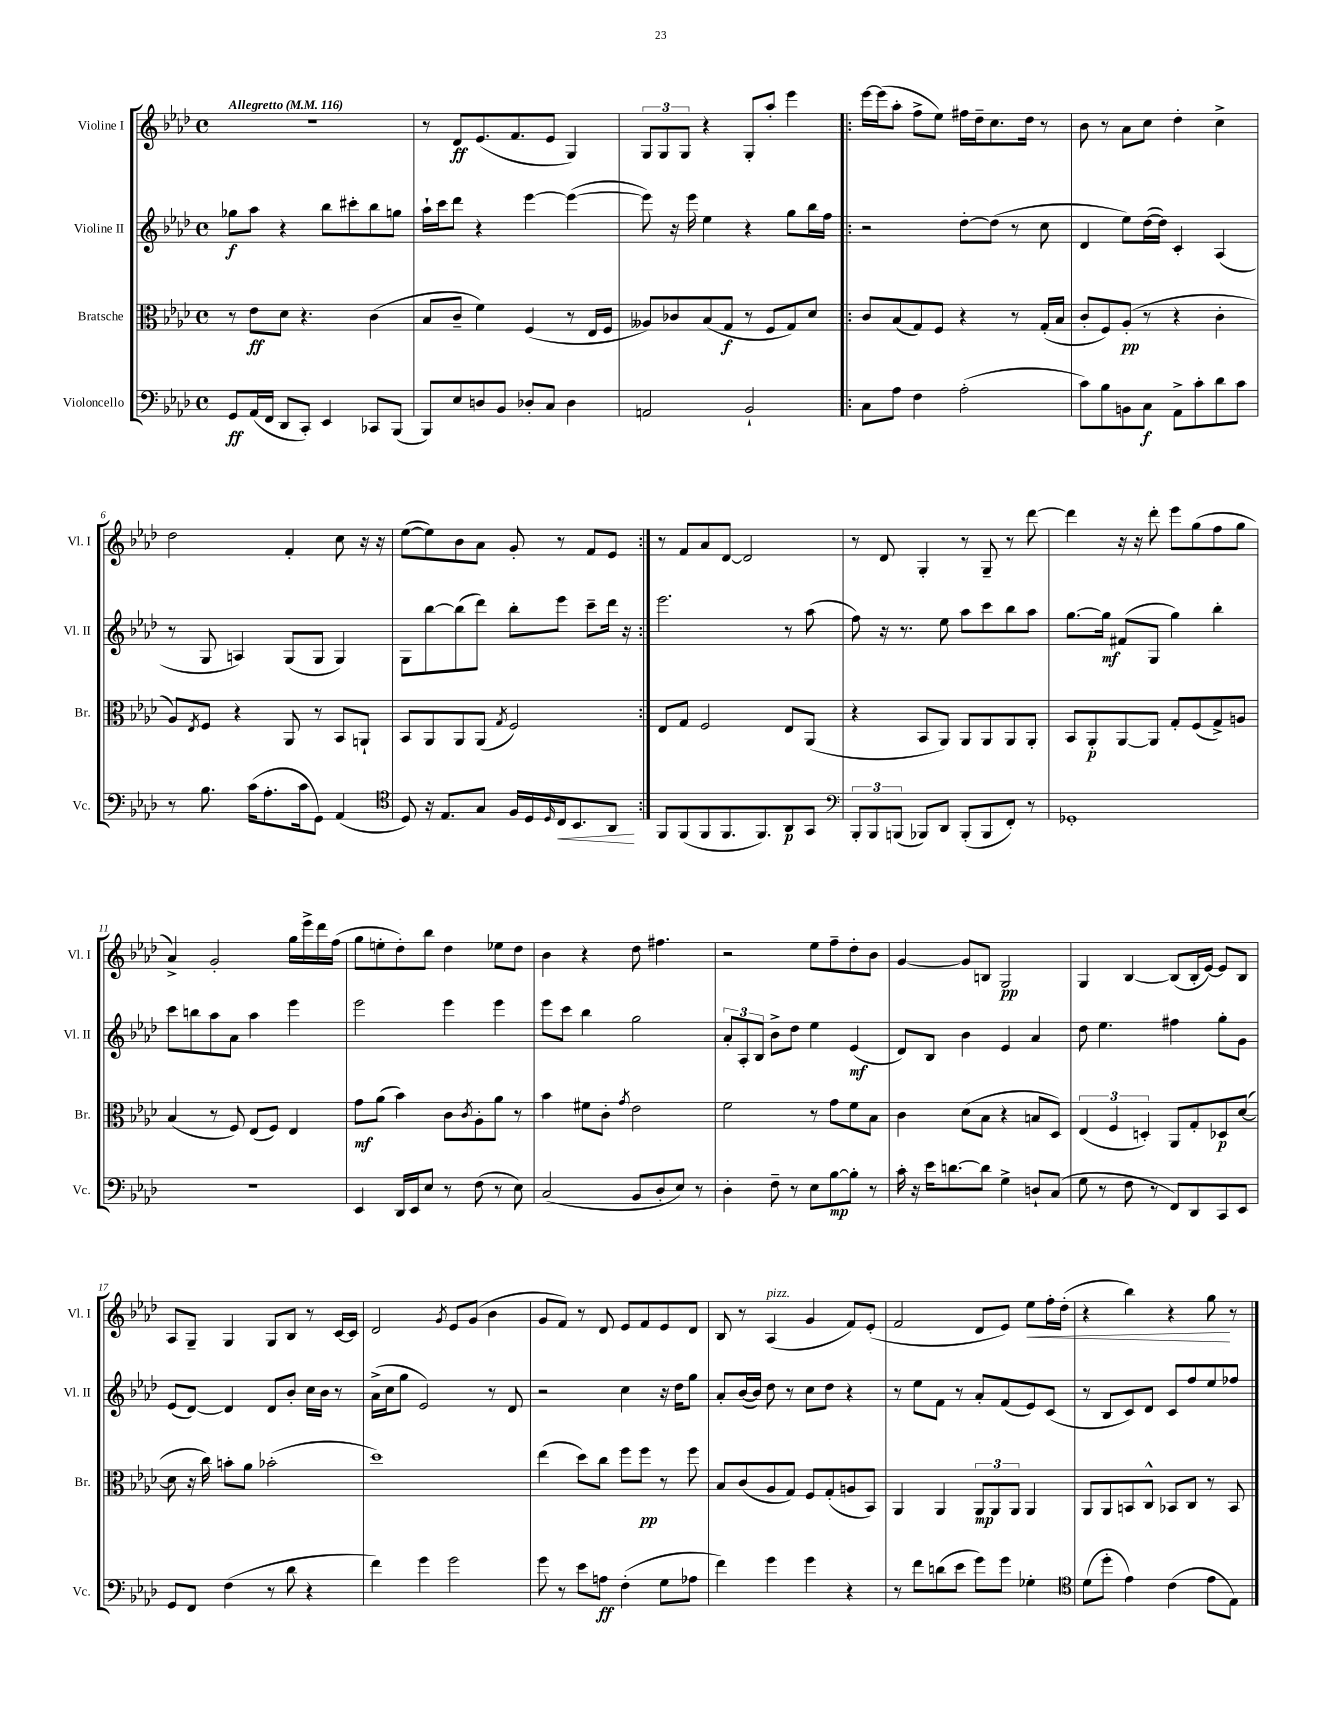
<<
\new StaffGroup <<
\new Staff = "s0" \with { instrumentName = "Violine I" shortInstrumentName = "Vl. I" } {
    \clef treble \key aes \major \defaultTimeSignature \time 4/4 \tempo "Allegretto" 4 = 116
    R1 |
    r8 des'8\ff ees'8.( f'8. ees'8 g4) |
    \tuplet 3/2 { g8 g8 g8 } r4 g8-. aes''8-. ees'''4 |
    \repeat volta 2 { ees'''16~ ees'''16( aes''8-. f''8-> ees''8) fis''16 des''16-- c''8. des''16 r8 |
    bes'8 r8 aes'8 c''8 des''4-. c''4-> |
    des''2 f'4-. c''8 r16 r16 |
    ees''8~( ees''8) bes'8 aes'8 g'8-. r8 f'8 ees'8 | }
    r8 f'8 aes'8 des'8~ des'2 |
    r8 des'8 g4-. r8 g8-- r8 des'''8~ |
    des'''4 r16 r16 des'''8-. ees'''8 g''8( f''8 g''8 |
    aes'4->) g'2-. g''16 ees'''16-> des'''16 f''16( |
    g''8 e''8-. des''8-.) bes''8 des''4 ees''8 des''8 |
    bes'4 r4 des''8 fis''4. |
    r2 ees''8 f''8-- des''8-. bes'8 |
    g'4~ g'8 b8 g2\pp |
    g4 bes4~ bes8( bes16-. ees'16~) ees'8 bes8 |
    aes8 g8-- g4 g8 bes8 r8 c'16~ c'16 |
    des'2 \acciaccatura { g'8 } ees'8 g'8( bes'4 |
    g'8 f'8) r8 des'8 ees'8 f'8 ees'8 des'8 |
    bes8 r8 aes4^\markup { \italic "pizz." }( g'4 f'8) ees'8-.( |
    f'2 des'8 ees'8) ees''8\< f''16-. des''16-.( |
    r4 bes''4) r4 g''8\! r8 \bar "|." |
}
\new Staff = "s1" \with { instrumentName = "Violine II" shortInstrumentName = "Vl. II" } {
    \clef treble \key aes \major \defaultTimeSignature \time 4/4
    ges''8\f aes''8 r4 bes''8 cis'''8-. bes''8 g''8 |
    aes''16-! c'''16 des'''8 r4 ees'''4~ ees'''4~( |
    ees'''8) r16 ees'''16 ees''4 r4 g''8 bes''16 f''16 |
    \repeat volta 2 { r2 des''8~-. des''8( r8 c''8 |
    des'4 ees''8) des''16~( des''16) c'4-. aes4( |
    r8 g8 a4) g8( g8 g4) |
    g8 bes''8~ bes''8( des'''8) bes''8-. ees'''8 c'''8-- des'''16 r16 | }
    ees'''2. r8 aes''8( |
    f''8) r16 r8. ees''8 aes''8 c'''8 bes''8 aes''8 |
    g''8.~ g''16\mf fis'8( g8 g''4) bes''4-. |
    c'''8 b''8 aes''8 aes'8 aes''4 ees'''4 |
    ees'''2 ees'''4 ees'''4 |
    ees'''8 c'''8 bes''4 g''2 |
    \tuplet 3/2 { aes'8-. aes8-. bes8 } bes'8-> des''8 ees''4 ees'4\mf( |
    des'8) bes8 bes'4 ees'4 aes'4 |
    des''8 ees''4. fis''4 g''8-. g'8 |
    ees'8( des'8~) des'4 des'8 bes'8-. c''16 bes'16 r8 |
    aes'16->( c''16 g''8 ees'2) r8 des'8 |
    r2 c''4 r16 des''16 g''8 |
    aes'8-. bes'16~( bes'16) des''8 r8 c''8 des''8 r4 |
    r8 ees''8 f'8 r8 aes'8-. f'8( ees'8) c'8( |
    r8 bes8 c'8) des'8 c'8 f''8 ees''8 fes''8 \bar "|." |
}
\new Staff = "s2" \with { instrumentName = "Bratsche" shortInstrumentName = "Br." } {
    \clef alto \key aes \major \defaultTimeSignature \time 4/4
    r8 ees'8\ff des'8 r4. c'4( |
    bes8 c'8-- f'4) f4( r8 ees16 f16 |
    aeses8) ces'8 bes8( g8\f r8 f8 g8) des'8 |
    \repeat volta 2 { c'8 bes8( g8) f8 r4 r8 g16-.( bes16 |
    c'8-. f8) aes8-.\pp( r8 r4 c'4-. |
    aes8) \acciaccatura { ees8 } f8 r4 aes,8 r8 bes,8 a,8-! |
    bes,8 aes,8 aes,8 aes,8( \acciaccatura { g8 } f2) | }
    ees8 g8 f2 ees8 aes,8( |
    r4 bes,8 aes,8) aes,8 aes,8 aes,8 aes,8-. |
    bes,8 aes,8-.\p aes,8~ aes,8 g8-. f8( g8->) a8 |
    bes4( r8 f8) ees8( f8) ees4 |
    g'8\mf aes'8( bes'4) c'8 \acciaccatura { c'8 } aes8-. aes'8 r8 |
    bes'4 fis'8 c'8-. \acciaccatura { g'8 } ees'2 |
    f'2 r8 g'8 f'8 bes8 |
    c'4 des'8( bes8 r4 b8 des8) |
    \tuplet 3/2 { ees4( f4 d4-.) } aes,8 g8-. des8\p des'8~( |
    des'8 r16 c''16) b'8-. aes'8 bes'2-.( |
    des''1) |
    ees''4( des''8) c''8 f''8 f''8\pp r8 f''8 |
    bes8 c'8( aes8 g8) f8 g8-.( a8 bes,8) |
    aes,4 aes,4 \tuplet 3/2 { aes,8\mp aes,8 aes,8 } aes,4 |
    aes,8 aes,8 b,8 c8-^ bes,8 c8 r8 bes,8 \bar "|." |
}
\new Staff = "s3" \with { instrumentName = "Violoncello" shortInstrumentName = "Vc." } {
    \clef bass \key aes \major \defaultTimeSignature \time 4/4
    g,8\ff aes,16( f,16 des,8 c,8-.) ees,4 ces,8 bes,,8( |
    bes,,8) ees8 d8 bes,8 des8-. c8 des4 |
    a,2 bes,2-! |
    \repeat volta 2 { c8 aes8 f4 aes2-.( |
    c'8) bes8 b,8 c8\f aes,8-> c'8-. des'8 c'8 |
    r8 bes8. c'16( aes8.-. c'16 g,8) aes,4( |
    \clef tenor des8) r16 ees8. g8 f16 des16 \grace { des16 } c16\< bes,8. aes,8\! | }
    f,8 f,8( f,8 f,8. f,8.) aes,8\p g,8 |
    \clef bass \tuplet 3/2 { bes,,8-. bes,,8 b,,8( } bes,,8) des,8 bes,,8-.( bes,,8 f,8-.) r8 |
    ges,1-. |
    R1 |
    ees,4 des,16 ees,16 ees8 r8 f8( r8 ees8) |
    c2( bes,8 des8-. ees8) r8 |
    des4-. f8-- r8 ees8 bes8~\mp bes8-. r8 |
    c'16-. r16 ees'16 d'8.~ d'8 g4-> d8-! c8( |
    g8 r8 f8 r8 f,8) des,8 c,8 ees,8 |
    g,8 f,8 f4( r8 des'8 r4 |
    f'4) g'4 g'2 |
    g'8 r8 ees'8 a8\ff f4-.( g8 aes8 |
    f'4) g'4 g'4 r4 |
    r8 f'8 d'8( ees'8 g'8) g'8 ges4-. |
    \clef tenor des'8( des''8-. ees'4) c'4( ees'8 ees8) \bar "|." |
}
>>
>>
